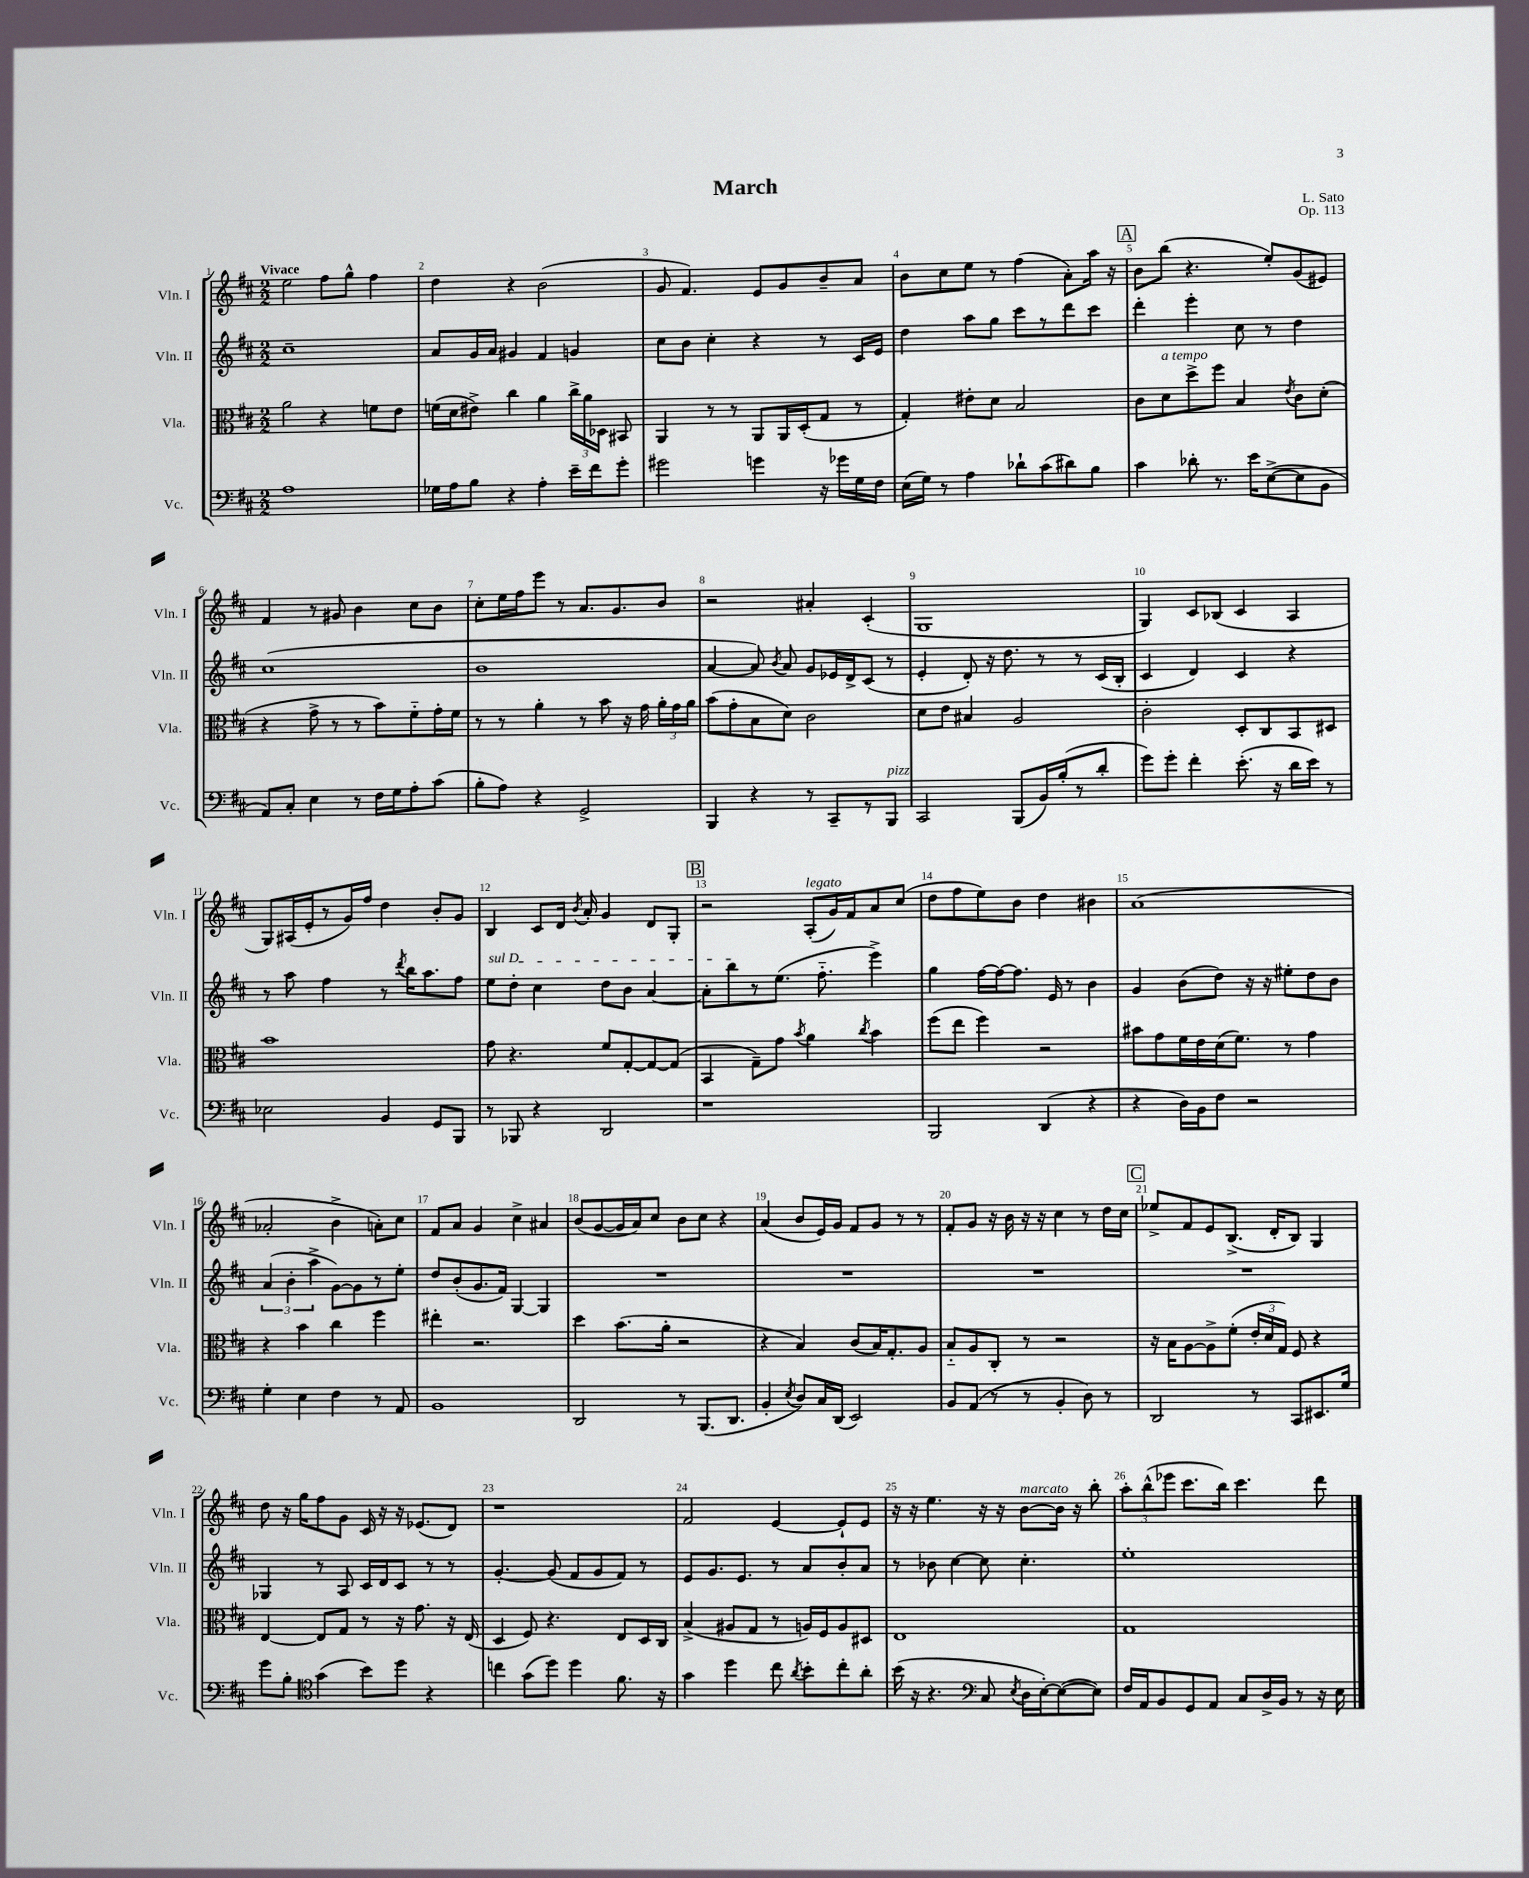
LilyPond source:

\header { title = "March" composer = "L. Sato" opus = "Op. 113" }
<<
\new StaffGroup <<
\new Staff = "s0" \with { instrumentName = "Vln. I" shortInstrumentName = "Vln. I" } {
    \clef treble \key d \major \numericTimeSignature \time 2/2 \tempo "Vivace"
    \autoBeamOff e''2 fis''8[ g''8]-^ fis''4 |
    d''4 r4 b'2( |
    g'8 fis'4.) e'8[ g'8 b'8-- a'8] |
    b'8[ cis''8 e''8] r8 fis''4( a'8[-.) a''16] r16 |
    \mark \markup { \box "A" } b'8[ b''8]( r4. e''8[-.) g'8( eis'8]) |
    fis'4 r8 gis'8 b'4 cis''8[ b'8] |
    cis''8[-. e''16 fis''16 e'''8] r8 a'8.[ g'8. b'8] |
    r2 ais'4-. cis'4-.( |
    g1 |
    g4) cis'8[ bes8]( cis'4 a4 |
    g8[) ais16( e'16-. r8 g'16) fis''16] d''4 b'8[-. g'8] |
    b4 cis'8[ d'16] \acciaccatura { b'8 } a'16-. g'4 d'8[ g8]-. |
    \mark \markup { \box "B" } r2 a8[-.^\markup { \italic "legato" }( g'16) fis'16 a'8 cis''8]( |
    d''8[ fis''8 e''8) b'8] d''4 bis'4 |
    a'1( |
    aes'2-. b'4-> a'8[-.) cis''8] |
    fis'8[ a'8] g'4 cis''4-> ais'4 |
    b'8[( g'8~ g'16 a'16) cis''8] b'8[ cis''8] r4 |
    a'4( b'8[ e'16) g'16] fis'8[ g'8] r8 r8 |
    fis'8[-. g'8] r16 b'16 r16 r16 cis''4 r8 d''16[ cis''16] |
    \mark \markup { \box "C" } ees''8[-> fis'8 e'8 b8.]->( d'16[-. b8]) g4 |
    d''8 r16 g''16[ fis''8 g'8] cis'16 r16 r16 ees'8.[( d'8]) |
    r1 |
    fis'2 e'4~ e'8[-! e'8] |
    r16 r16 e''4. r16 r16 b'8[~^\markup { \italic "marcato" } b'16] r16 b''8-. |
    \tuplet 3/2 { a''8[-. b''8-^( ees'''8] } cis'''8.[ b''16]) cis'''4. d'''8 \bar "|." |
}
\new Staff = "s1" \with { instrumentName = "Vln. II" shortInstrumentName = "Vln. II" } {
    \clef treble \key d \major \numericTimeSignature \time 2/2
    \autoBeamOff cis''1-- |
    a'8[ g'16 a'16] gis'4 fis'4 g'4 |
    cis''8[ b'8] cis''4-. r4 r8 cis'16[ e'16] |
    d''4 a''8[ g''8] cis'''8[ r8 d'''8 cis'''8] |
    \mark \markup { \box "A" } d'''4-. e'''4-. cis''8 r8 d''4 |
    cis''1( |
    b'1 |
    a'4~ a'8) \acciaccatura { b'8 } a'8 g'8[ ees'16 d'16-> cis'8]( r8 |
    e'4-. d'8-.) r16 d''8. r8 r8 cis'16[( b16]-. |
    cis'4 d'4) cis'4 r4 |
    r8 a''8 fis''4 r8 \acciaccatura { d'''8 } b''16[ a''8. fis''8] |
    \once \override TextSpanner.bound-details.left.text = \markup { \italic "sul D" } e''8[\startTextSpan d''8]-. cis''4 d''8[ b'8] a'4~ |
    \mark \markup { \box "B" } a'8[-. b''8\stopTextSpan r8 e''8.]( fis''8.-_ e'''4->) |
    g''4 fis''16[~ fis''16~ fis''8.] e'16 r8 b'4 |
    g'4 b'8[( d''8]) r16 r16 eis''8[-. d''8 b'8] |
    \tuplet 3/2 { a'4( b'4-. a''4-> } g'8[~) g'8 r8 e''8]-. |
    d''8[ b'8-.( g'8. fis'16]) g4~ g4 |
    R1 |
    R1 |
    R1 |
    \mark \markup { \box "C" } R1 |
    ges4 r8 a8 cis'16[ d'16 cis'8] r8 r8 |
    g'4.~-. g'8( fis'8[ g'8 fis'8]) r8 |
    e'8[ g'8. e'8.] r8 a'8[ b'8-. a'8] |
    r8 bes'8 cis''4~ cis''8 cis''4.-. |
    e''1-. \bar "|." |
}
\new Staff = "s2" \with { instrumentName = "Vla." shortInstrumentName = "Vla." } {
    \clef alto \key d \major \numericTimeSignature \time 2/2
    \autoBeamOff a'2 r4 f'8[ e'8] |
    f'16[( d'16 eis'8]->) cis''4 a'4 \tuplet 3/2 { cis''16[-> a'16 des16] } bis,8 |
    a,4 r8 r8 a,8[ a,16 d16-.( g8] r8 |
    g4-.) eis'8[-. d'8] b2 |
    \mark \markup { \box "A" } cis'8[ d'8^\markup { \italic "a tempo" } d''8-> fis''8] b4 \acciaccatura { e'8 } cis'8[ d'8]-.( |
    r4 g'8-> r8 r8 b'8[) fis'8-_ g'16-. fis'16] |
    r8 r8 a'4-. r8 b'8 r16 g'16 \tuplet 3/2 { a'16[-. g'16 a'16] } |
    b'8[( g'8-. b8 d'8]) cis'2 |
    d'8[ e'8] bis4 a2 |
    cis'2-. d8[-. cis8 b,8 dis8] |
    b'1 |
    g'8 r4. fis'8[ g8~-. g8~ g8]( |
    \mark \markup { \box "B" } b,4 g8[--) g'8] \acciaccatura { b'8 } a'4 \acciaccatura { cis''8 } b'4 |
    fis''8[( e''8] fis''4) r2 |
    bis'8[ g'8 fis'16 e'16 d'16( fis'8.]) r8 g'4 |
    r4 b'4 cis''4 fis''4 |
    eis''4-. r2. |
    d''4 b'8.[( a'16]-. r2 |
    r4 b4) cis'8[( b16) g8.-. a8] |
    b8[-_ a8 cis8]-. r8 r2 |
    \mark \markup { \box "C" } r16 b16[ a8~ a8-> fis'8]-.( \tuplet 3/2 { e'16[-. d'16 g16]) } fis8 r4 |
    e4~ e8[ g8] r8 r16 g'8. r16 e16( |
    d4 fis8) r4. e8[ d16 cis16] |
    b4->( ais8[ g8] r8 a16[) fis16 a8 dis8] |
    e1 |
    g1 \bar "|." |
}
\new Staff = "s3" \with { instrumentName = "Vc." shortInstrumentName = "Vc." } {
    \clef bass \key d \major \numericTimeSignature \time 2/2
    \autoBeamOff a1 |
    ges16[ a16 b8] r4 a4-. e'16[-- fis'16 g'8]-. |
    gis'2 g'4 r16 ges'16[ g16 fis16] |
    e16[( g16]) r8 a4 des'8[-! cis'8( dis'8) b8] |
    \mark \markup { \box "A" } cis'4 des'8-. r8. e'16[ e8~->( e8 b,8] |
    a,8[) cis8]-. e4 r8 fis16[ g16 a8-. cis'8]( |
    b8[-. a8]) r4 g,2-> |
    b,,4 r4 r8 cis,8[-- r8 b,,8]^\markup { \italic "pizz." } |
    cis,2 b,,8[( b,16) b16-.( r8 d'8]-. |
    g'8[) g'8]-. fis'4-. e'8.-.( r16 d'16[ e'16]) r8 |
    ees2 b,4 g,8[ b,,8] |
    r8 bes,,8 r4 d,2 |
    \mark \markup { \box "B" } r1 |
    b,,2 d,4( r4 |
    r4 d16[) b,16 fis8] r2 |
    g4-. e4 fis4 r8 a,8 |
    b,1 |
    d,2 r8 b,,8.[( d,8.] |
    b,4-. \acciaccatura { e8 } d8[) cis16 d,16]( e,2) |
    b,8[ a,8]( r8 r8 b,4-. d8) r8 |
    \mark \markup { \box "C" } d,2 r8 cis,8[ eis,8. g16] |
    g'8[ b8]-. \clef tenor g'4( b'8[) d''8] r4 |
    c''4 g'8[( d''8]) d''4 fis'8. r16 |
    g'4 d''4 cis''8 \acciaccatura { a'8 } b'8[-. cis''8-. a'8]-. |
    b'16( r16 r4. \clef bass cis8 \acciaccatura { e8 } d16[ e16~-.) e8~( e8]) |
    fis16[ a,16 b,8 g,8 a,8] cis8[ d16-> b,16] r8 r16 e16 \bar "|." |
}
>>
>>
\layout { \context { \Score \override BarNumber.break-visibility = ##(#f #t #t) barNumberVisibility = #all-bar-numbers-visible } }
